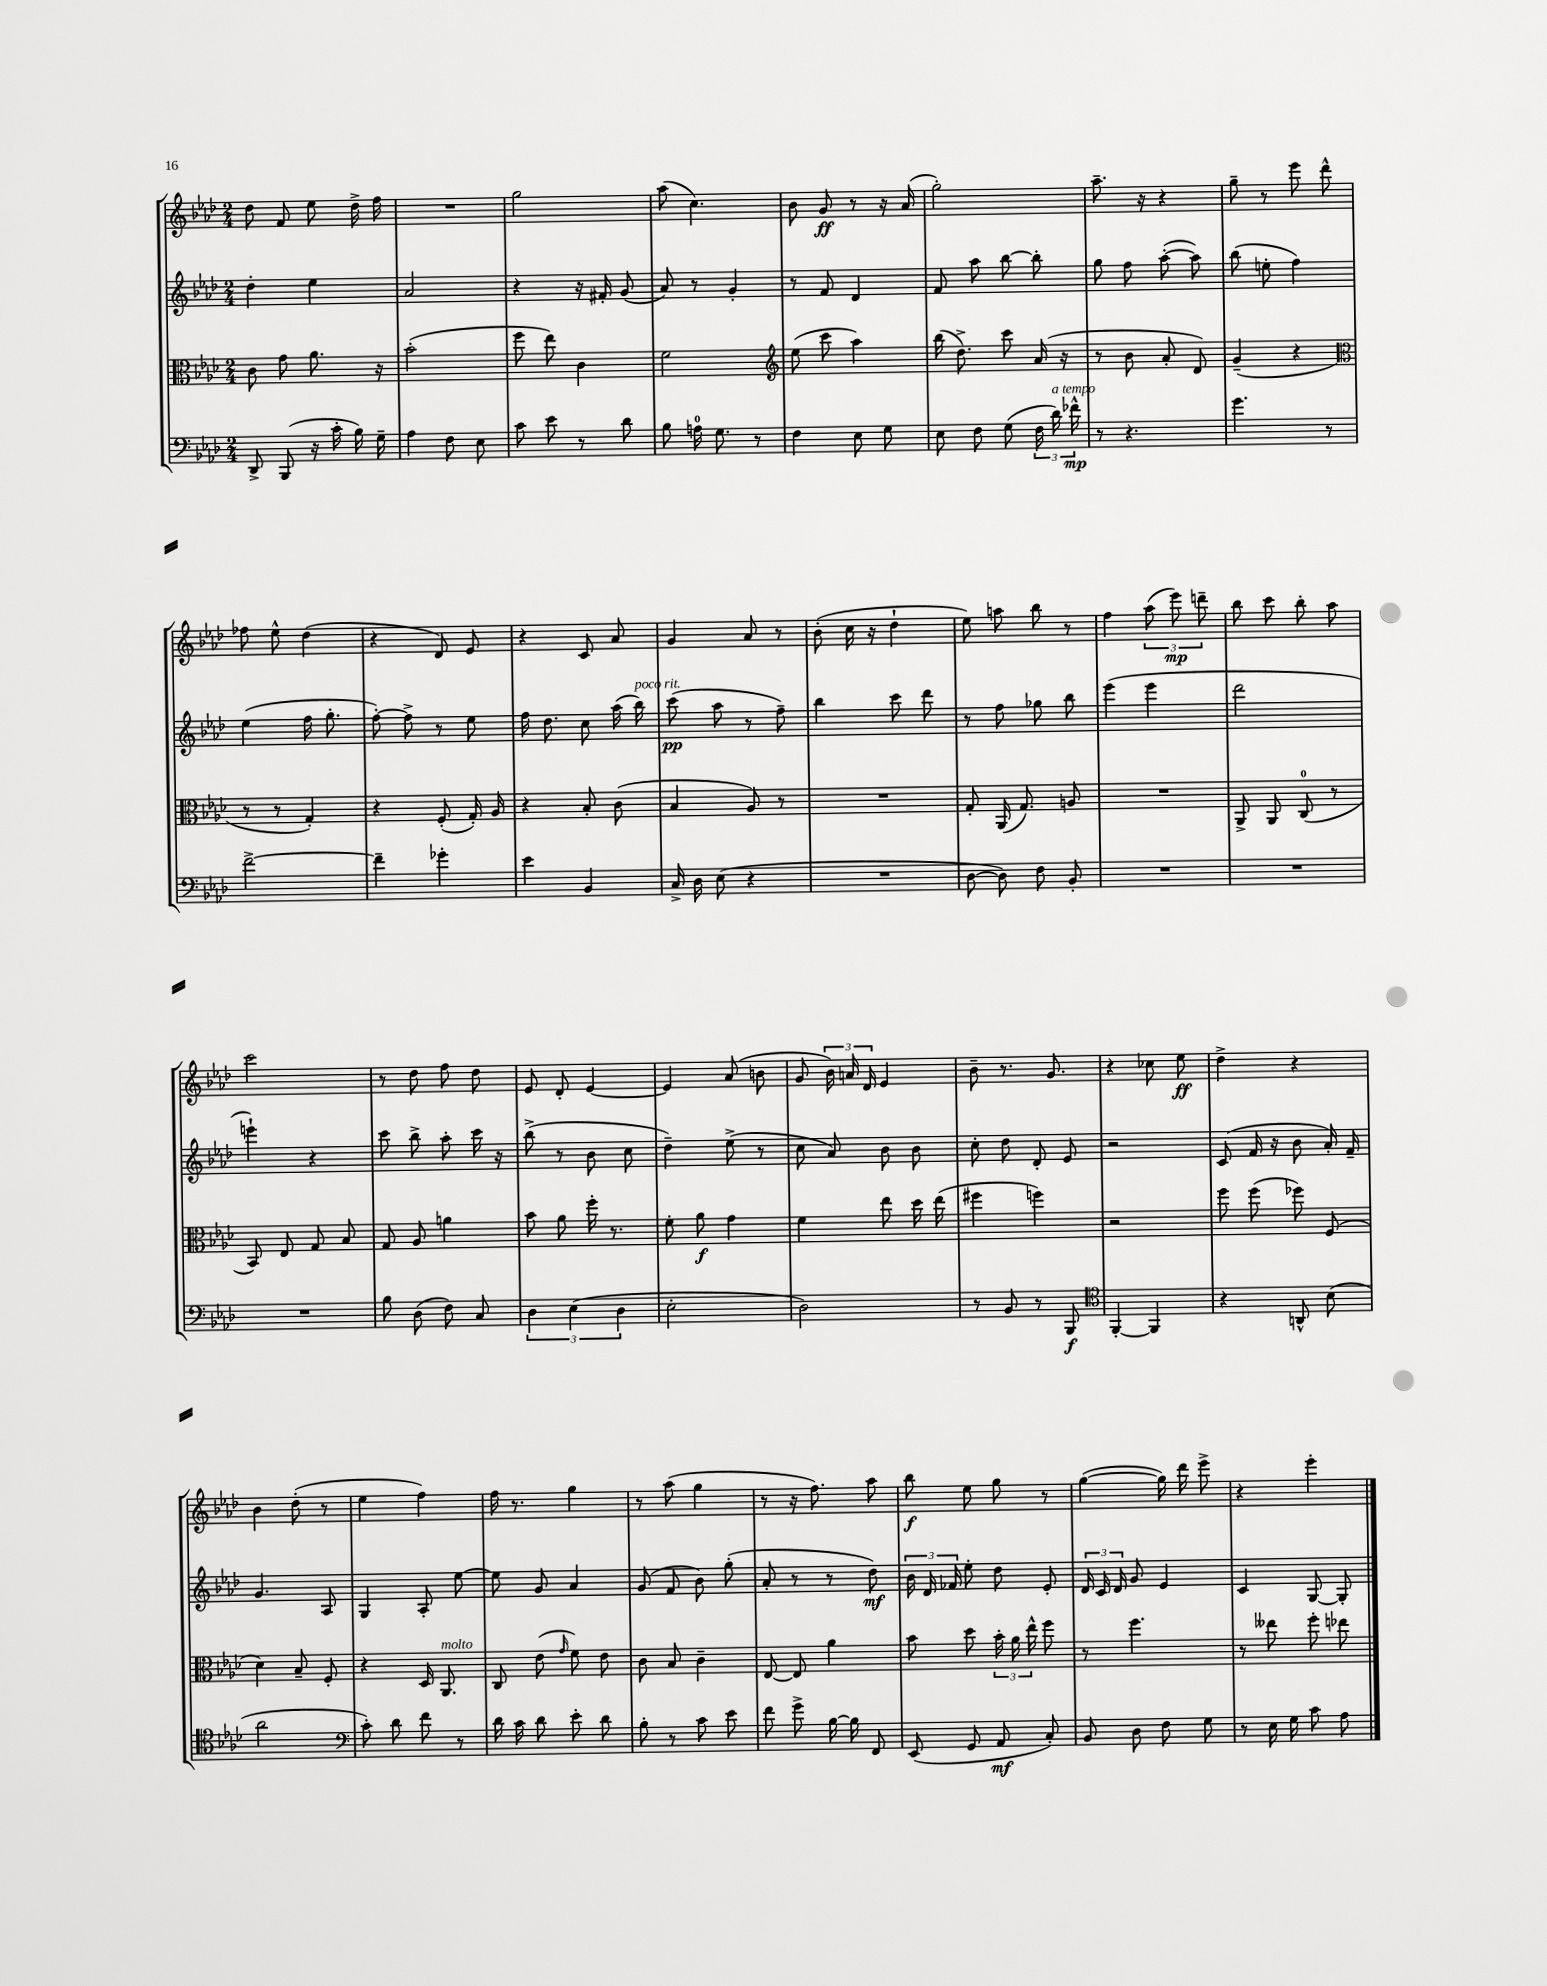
<<
\new StaffGroup <<
\new Staff = "s0" {
    \clef treble \key aes \major \numericTimeSignature \time 2/4
    \autoBeamOff des''8 f'8 ees''8 des''16-> f''16 |
    R2 |
    g''2 |
    aes''8( c''4.) |
    bes'8 g'8\ff r8 r16 aes'16( |
    g''2-.) |
    aes''8.-- r16 r4 |
    g''8-- r8 ees'''8 des'''8-^ |
    fes''8 ees''8-^ des''4( |
    r4 des'8) ees'8 |
    r4 c'8 aes'8 |
    g'4 aes'8 r8 |
    bes'8-.( c''16 r16 des''4-! |
    ees''8) a''8 bes''8 r8 |
    f''4 \tuplet 3/2 { aes''8( ees'''8\mp) d'''8-- } |
    bes''8 c'''8 bes''8-. aes''8 |
    c'''2 |
    r8 des''8 f''8 des''8 |
    ees'8 des'8-. ees'4~ |
    ees'4 aes'8( b'8 |
    g'8 \tuplet 3/2 { bes'16) a'16 des'16 } ees'4 |
    bes'8-- r8. g'8. |
    r4 ces''8 ees''8\ff |
    des''4-> r4 |
    bes'4 des''8-.( r8 |
    ees''4 f''4) |
    f''16 r8. g''4 |
    r8 aes''8( g''4 |
    r8 r16 f''8.) aes''8 |
    bes''8\f ees''8 g''8 r8 |
    g''4~( g''16) des'''16 ees'''8-> |
    r4 ees'''4-. \bar "|." |
}
\new Staff = "s1" {
    \clef treble \key aes \major \numericTimeSignature \time 2/4
    \autoBeamOff des''4-. ees''4 |
    aes'2 |
    r4 r16 fis'16-. g'8( |
    aes'8) r8 g'4-. |
    r8 f'8 des'4 |
    f'8 aes''8 bes''8~ bes''8-. |
    g''8 f''8 aes''8~-.( aes''8) |
    bes''8( e''8-. f''4) |
    ees''4( f''16 g''8.-. |
    f''8~-.) f''8-> r8 ees''8 |
    f''16 des''8. c''8 aes''16( bes''16^\markup { \italic "poco rit." }) |
    c'''8\pp( aes''8 r8 f''8--) |
    bes''4 c'''8 des'''8 |
    r8 f''8 ges''8 bes''8 |
    ees'''4( ees'''4 |
    des'''2 |
    e'''4-!) r4 |
    c'''8 bes''8-> aes''8-. c'''16 r16 |
    bes''8->( r8 bes'8 c''8 |
    des''4--) ees''8->( r8 |
    c''8 aes'8) bes'8 bes'8 |
    c''8-. des''8 des'8-. ees'8 |
    r2 |
    c'8( f'16 r16 bes'8 aes'16-.) f'16-- |
    g'4. aes8 |
    g4 aes8-. ees''8~ |
    ees''8 g'8 aes'4 |
    g'8( f'8 bes'8) g''8-.( |
    aes'8-. r8 r8 des''8\mf) |
    \tuplet 3/2 { bes'16 des'16 fes'16 } ees''8-. des''8 ees'8-. |
    \tuplet 3/2 { des'16 c'16 des'16 } g'8 ees'4 |
    c'4 g8~ g8-. \bar "|." |
}
\new Staff = "s2" {
    \clef alto \key aes \major \numericTimeSignature \time 2/4
    \autoBeamOff c'8 g'8 aes'8. r16 |
    bes'2-.( |
    f''8 ees''8) c'4 |
    f'2 |
    \clef treble ees''8( c'''8 aes''4) |
    bes''16( des''8.->) c'''8 aes'16( r16 |
    r8 bes'8 aes'8-. des'8) |
    g'4--( r4 |
    \clef alto r8 r8 g4-.) |
    r4 f8-.( g16-.) aes16 |
    r4 bes8-. c'8( |
    bes4 aes8) r8 |
    R2 |
    g8-. aes,16( g8.) a8 |
    R2 |
    aes,8-> aes,8 c8-0( r8 |
    bes,8) ees8 g8 bes8 |
    g8 aes8 a'4 |
    bes'8 aes'8 f''16-. r8. |
    f'8-. aes'8\f g'4 |
    f'4 ees''8 des''16 ees''16( |
    fis''4 f''4) |
    r2 |
    f''8 f''8( fes''8) f8( |
    des'4) bes8-- f8-. |
    r4 des16 aes,8.^\markup { \italic "molto" } |
    c8 ees'8( \grace { g'16 } f'8) ees'8 |
    c'8 bes8 c'4-- |
    ees8~ ees8 aes'4 |
    bes'8 des''8 \tuplet 3/2 { bes'16-. aes'16 ees''16-^ } f''8 |
    r8 f''4. |
    r8 eeses''8 f''8-. ees''8 \bar "|." |
}
\new Staff = "s3" {
    \clef bass \key aes \major \numericTimeSignature \time 2/4
    \autoBeamOff des,8-> bes,,8( r16 c'16-. bes16) g16-- |
    aes4 f8 ees8 |
    c'8 ees'8 r8 des'8 |
    bes8 a16-0 g8. r8 |
    f4 ees8 g8 |
    ees8 f8 g8( \tuplet 3/2 { f16 des'16^\markup { \italic "a tempo" }) fes'16-^\mp } |
    r8 r4. |
    g'4. r8 |
    f'2~-> |
    f'4-- ges'4-. |
    ees'4 bes,4 |
    c16-> des16 ees8( r4 |
    R2 |
    des8~ des8) f8 bes,8-. |
    R2 |
    R2 |
    R2 |
    bes8 des8( f8) c8 |
    \tuplet 3/2 { des4 ees4( des4 } |
    ees2-. |
    des2) |
    r8 bes,8 r8 bes,,8\f |
    \clef tenor f,4~-. f,4 |
    r4 a,8-^ bes8( |
    aes'2 |
    \clef bass c'8-.) des'8 f'8 r8 |
    des'16 c'16 des'8 ees'8-. des'8 |
    bes8-. r8 c'8 ees'8 |
    f'8 g'8-> bes16~ bes16 f,8 |
    ees,8( g,8 aes,8\mf c8-.) |
    bes,8 des8 f8 g8 |
    r8 ees16 g16 c'8 aes8 \bar "|." |
}
>>
>>
\layout { \context { \Score \remove "Bar_number_engraver" } }
